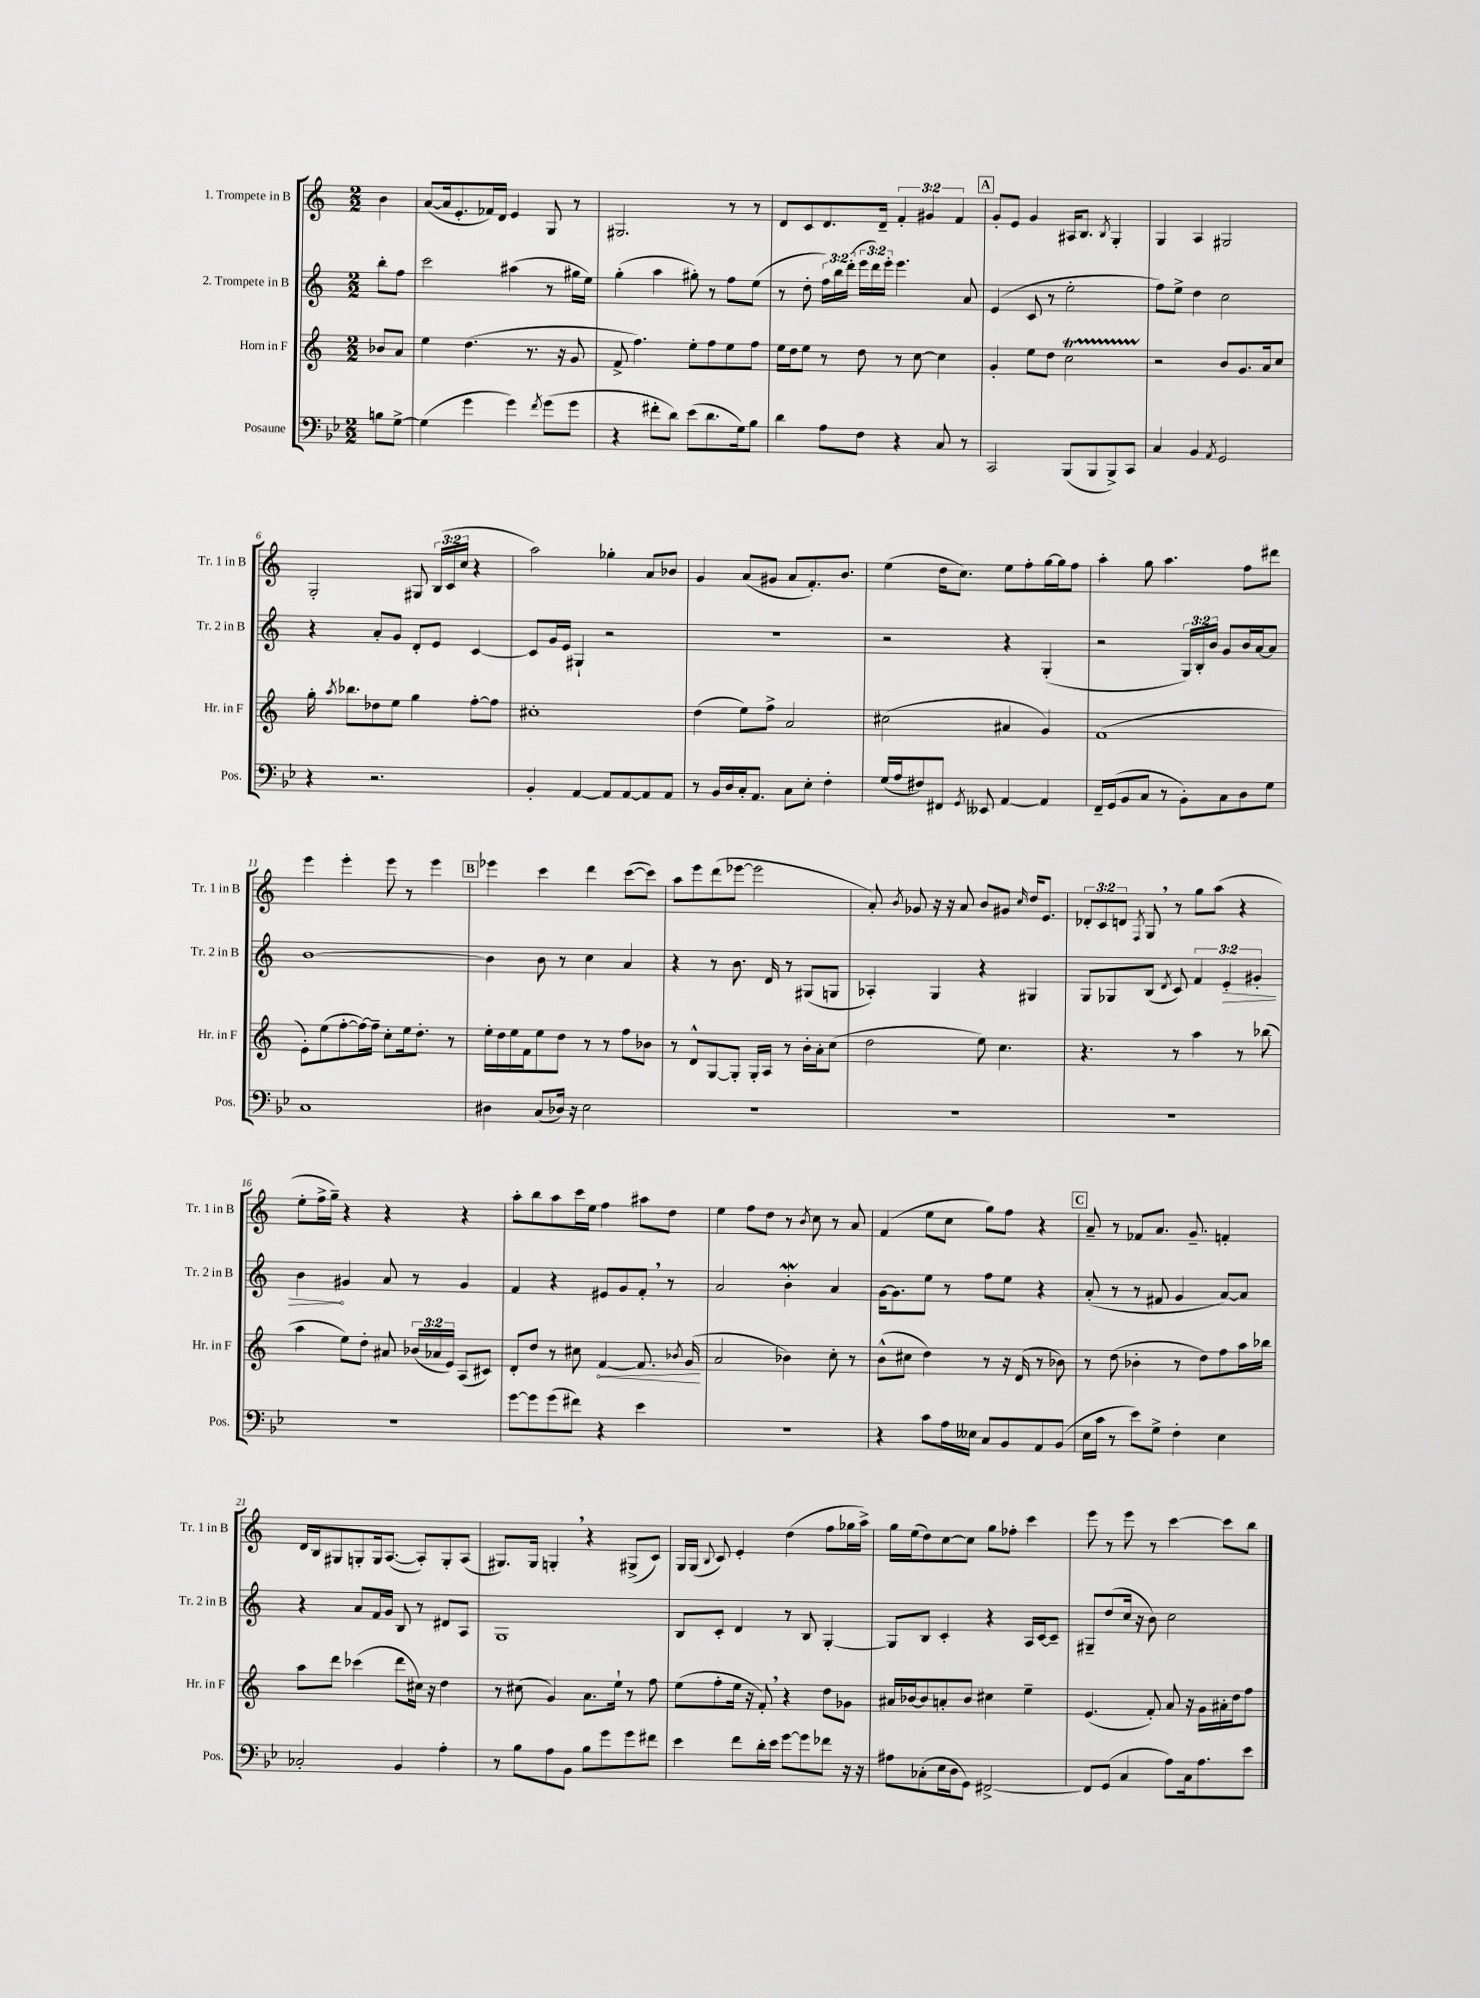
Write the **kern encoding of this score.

**kern	**kern	**kern	**kern
*staff4	*staff3	*staff2	*staff1
*clefF4	*clefG2	*clefG2	*clefG2
*k[b-e-]	*k[]	*k[]	*k[]
*M2/2	*M2/2	*M2/2	*M2/2
8B	8b-	8bb'	4b
[8G^	8a	8ff	.
=	=	=	=
(4G]	4ee	2ccc	([8a
.	.	.	16a]
.	.	.	8.e'
4g	(4.dd	.	.
.	.	.	16f-)
.	.	.	16d
4g)	.	(4aa#	4e
.	8.r	.	.
8qf	.	.	.
(8g	.	8r	8G
.	16r	.	.
8g	8g	16gg#	8r
.	.	16ee)	.
=	=	=	=
4r	8f^	(4gg'	2.G#
.	4.ff)	.	.
8f#'	.	4aa	.
8d)	.	.	.
(8e-	8ee'	8gg#')	.
8.d	8ff	8r	.
.	8ee	8ff	8r
16G)	.	.	.
8B-	8ff	(8ee	8r
=	=	=	=
4d	16ee	8r	8d
.	16dd	.	.
.	8ee	8dd'	8c
8A	8r	24ff)	8.d
.	.	24bb	.
.	.	(24ddd'	.
8F	8dd	24eee	.
.	.	24ddd)	.
.	.	.	16d~
.	.	24eee'	.
4r	8r	4.eee	6f'
.	[8cc	.	.
.	.	.	6g#
8C	4cc]	.	.
.	.	.	6f
8r	.	8a	.
=	=	=	=
2CC	4g'	(4e	8g'
.	.	.	8e
.	8ee	8c	4g
.	8dd	8r	.
(8BBB-	2cc	2ee'	16A#
.	.	.	8.B
8BBB-	.	.	.
.	.	.	8qB
8BBB-^)	.	.	4G'
8CC	.	.	.
=	=	=	=
4C	2r	8ff)	4G
.	.	8ee^	.
4BB-	.	4dd	4A
8qAA	.	.	.
2GG	8b	2cc	2G#
.	8.g	.	.
.	16a	.	.
.	8cc	.	.
=	=	=	=
4r	16gg'	4r	2G'
.	8qaa	.	.
.	8.bb-	.	.
2.r	8dd-	8a'	.
.	8ee	8g	.
.	4gg	8d'	8G#
.	.	8e	(24B
.	.	.	24c
.	.	.	24cc
.	[8ff'	[4c	4r
.	8ff]	.	.
=	=	=	=
4BB-'	1cc#'	8c]	2aa)
.	.	16g	.
.	.	16e	.
[4AA	.	4G#`	.
8AA]	.	2r	4gg-'
[8AA	.	.	.
8AA]	.	.	8a
8AA	.	.	8b-
=	=	=	=
8r	(4dd	1r	4g
16BB-	.	.	.
16D	.	.	.
16C'	8ee)	.	(8a
8.AA	.	.	.
.	8ff^	.	8g#
8C	2a	.	8a
8E-'	.	.	8.f')
4F'	.	.	.
.	.	.	8.b
=	=	=	=
(16G	(2cc#	2r	(4ee
16A	.	.	.
8F#)	.	.	.
8FF#	.	.	16dd
.	.	.	8.cc)
8qGG	.	.	.
8EE--	.	.	.
[4AA	4a#	4r	8ee
.	.	.	8ff'
4AA]	4g)	(4G'	[16gg
.	.	.	16gg]
.	.	.	8ff
=	=	=	=
16FF~	(1f	2r	4aa'
(16GG	.	.	.
8BB-	.	.	.
8C	.	.	8gg
8r	.	.	4.aa
8BB-')	.	24G)	.
.	.	24B'	.
.	.	24b	.
8C	.	8g	.
8D	.	16b	8ff
.	.	[16a	.
8G	.	8a]	8ddd#
=	=	=	=
1C	8e')	[1b	4eee
.	(8ee	.	.
.	[8ff'	.	4eee'
.	16ff_)	.	.
.	16ff~]	.	.
.	8cc'	.	8eee
.	16ee	.	8r
.	8.dd'	.	.
.	.	.	4eee
.	8r	.	.
=	=	=	=
4D#	16ee'	4b]	4eee-
.	16dd	.	.
.	16ee	.	.
.	16f	.	.
(8C	8ee	8b	4ccc
16D-)	8dd	8r	.
16r	.	.	.
2E-	8r	4cc	4ddd
.	8r	.	.
.	8ff	4a	([8ccc
.	8b-	.	8ccc])
=	=	=	=
1r	8r	4r	8aa
.	8d^^	.	8eee
.	[8G	8r	(8ddd
.	8G']	8.b	[8eee-
.	16G'	.	2eee-]
.	16A	16d	.
.	8r	8r	.
.	16b'	(8G#	.
.	16a'	.	.
.	(8cc	8G	.
=	=	=	=
1r	2dd	4A-')	8a')
.	.	.	8qb
.	.	.	8g-
.	.	4G	16r
.	.	.	16r
.	.	.	8a
.	8ee)	4r	8b
.	4.cc	.	8g#
.	.	.	16qqcc
.	.	4G#	16dd
.	.	.	8.e
=	=	=	=
1r	4.r	8G	12d-'
.	.	.	12c
.	.	8G-	.
.	.	.	12d
.	.	.	8qF
.	.	(8B	8G
.	.	8qd	.
.	8r	8c)	8r
.	4aa	6f	8gg
.	.	.	(8aa
.	.	6e'	.
.	8r	.	4r
.	.	6g#'	.
.	(8bb-	.	.
=	=	=	=
1r	4aa	4b	8ee'
.	.	.	16ff^
.	.	.	16gg~)
.	8ee)	4g#	4r
.	8dd'	.	.
.	8a#	8a	4r
.	(24b-	8r	.
.	24a-	.	.
.	24e)	.	.
.	(8A	4g#	4r
.	8c#)	.	.
=	=	=	=
[8g	8d'	4f	8aa'
8g]	8dd	.	8bb
(8g	8r	4r	8aa
8f#)	8cc#	.	16ccc
.	.	.	16ee
4r	[4f	8e#	4ff
.	.	8g	.
4e-	8.f]	8f'	8aa#
.	.	8r	8dd
.	8qb-	.	.
.	(16g	.	.
=	=	=	=
1r	2a	2a	4ee
.	.	.	8ff
.	.	.	8dd
.	4b-)	4b'	8r
.	.	.	8qb
.	.	.	8cc
.	8cc'	4a	8r
.	8r	.	8a
=	=	=	=
4r	(8b^^	[16g	(4f
.	.	8.g]	.
.	8cc#	.	.
8c	4dd)	8ee	8ee
16A	.	8r	8cc
16E--	.	.	.
8C	8r	8ff	8gg)
8BB-	16r	8ee	8ff
.	(16d	.	.
8AA	8r	4r	4r
(8BB-	8b-)	.	.
=	=	=	=
16E-	8r	(8a'	8a~
16c	.	.	.
8r	(8dd	8r	8r
8e-)	4b-'	8r	8f-
8G^	.	8f#	8.a
4F'	8r	4g	.
.	.	.	8.g~
.	8dd)	.	.
4E-	8ff	[8a)	4f'
.	16aa	8a]	.
.	16bb-	.	.
=	=	=	=
2C-'	8aa	4r	16d
.	.	.	16B
.	8ddd	.	8G#
.	(4ccc-	8a	8G'
.	.	16f	16G
.	.	16g	([8.A
4BB-	8ddd	8B	.
.	16cc#)	8r	8A'])
.	16r	.	.
4A'	4dd	8d#	8G'
.	.	8A	(8A
=	=	=	=
8r	8r	1G	8.G#)
8B-	(8cc#	.	.
.	.	.	16G#
8A	4g)	.	4G'
8BB-	.	.	.
8B-	8.a	.	4r
8g	.	.	.
.	16ee`	.	.
8g	8r	.	(8G#^
8f#	8ff	.	8c)
=	=	=	=
4e-	(8ee	8B	16G
.	.	.	(16G
.	.	.	8qqB
.	8ff'	8c'	8c)
8f	16ee	4d	4e'
.	16r	.	.
16d'	8f')	.	.
16e-	.	.	.
[8g	4r	8r	(4dd
8g]	.	8B	.
8f-	8dd	[4G'	8ff
16r	8g-	.	16gg-
16r	.	.	16aa^)
=	=	=	=
8A#	16a#	8G]	16gg
.	[16b-	.	(16ee
(8C-'	8b-]	8B	8dd)
16E-	8a'	4c'	[8cc
16D	.	.	.
8GG)	8b-	.	8cc]
[2FF#^	4cc#	4r	8gg
.	.	.	8ff-'
.	4ee~	16A	4ccc
.	.	[16c	.
.	.	8c~]	.
=	=	=	=
8FF#]	(4.e	8G#~	8eee
(8GG	.	(8dd	8r
4C	.	16cc	8eee
.	.	16r	.
.	8f')	8b)	8r
8A)	8a	2cc	[4ccc
16C	16r	.	.
8.A	16g	.	.
.	16a#'	.	8ccc]
.	16dd	.	.
8e-	8ff	.	8bb
==	==	==	==
*-	*-	*-	*-
